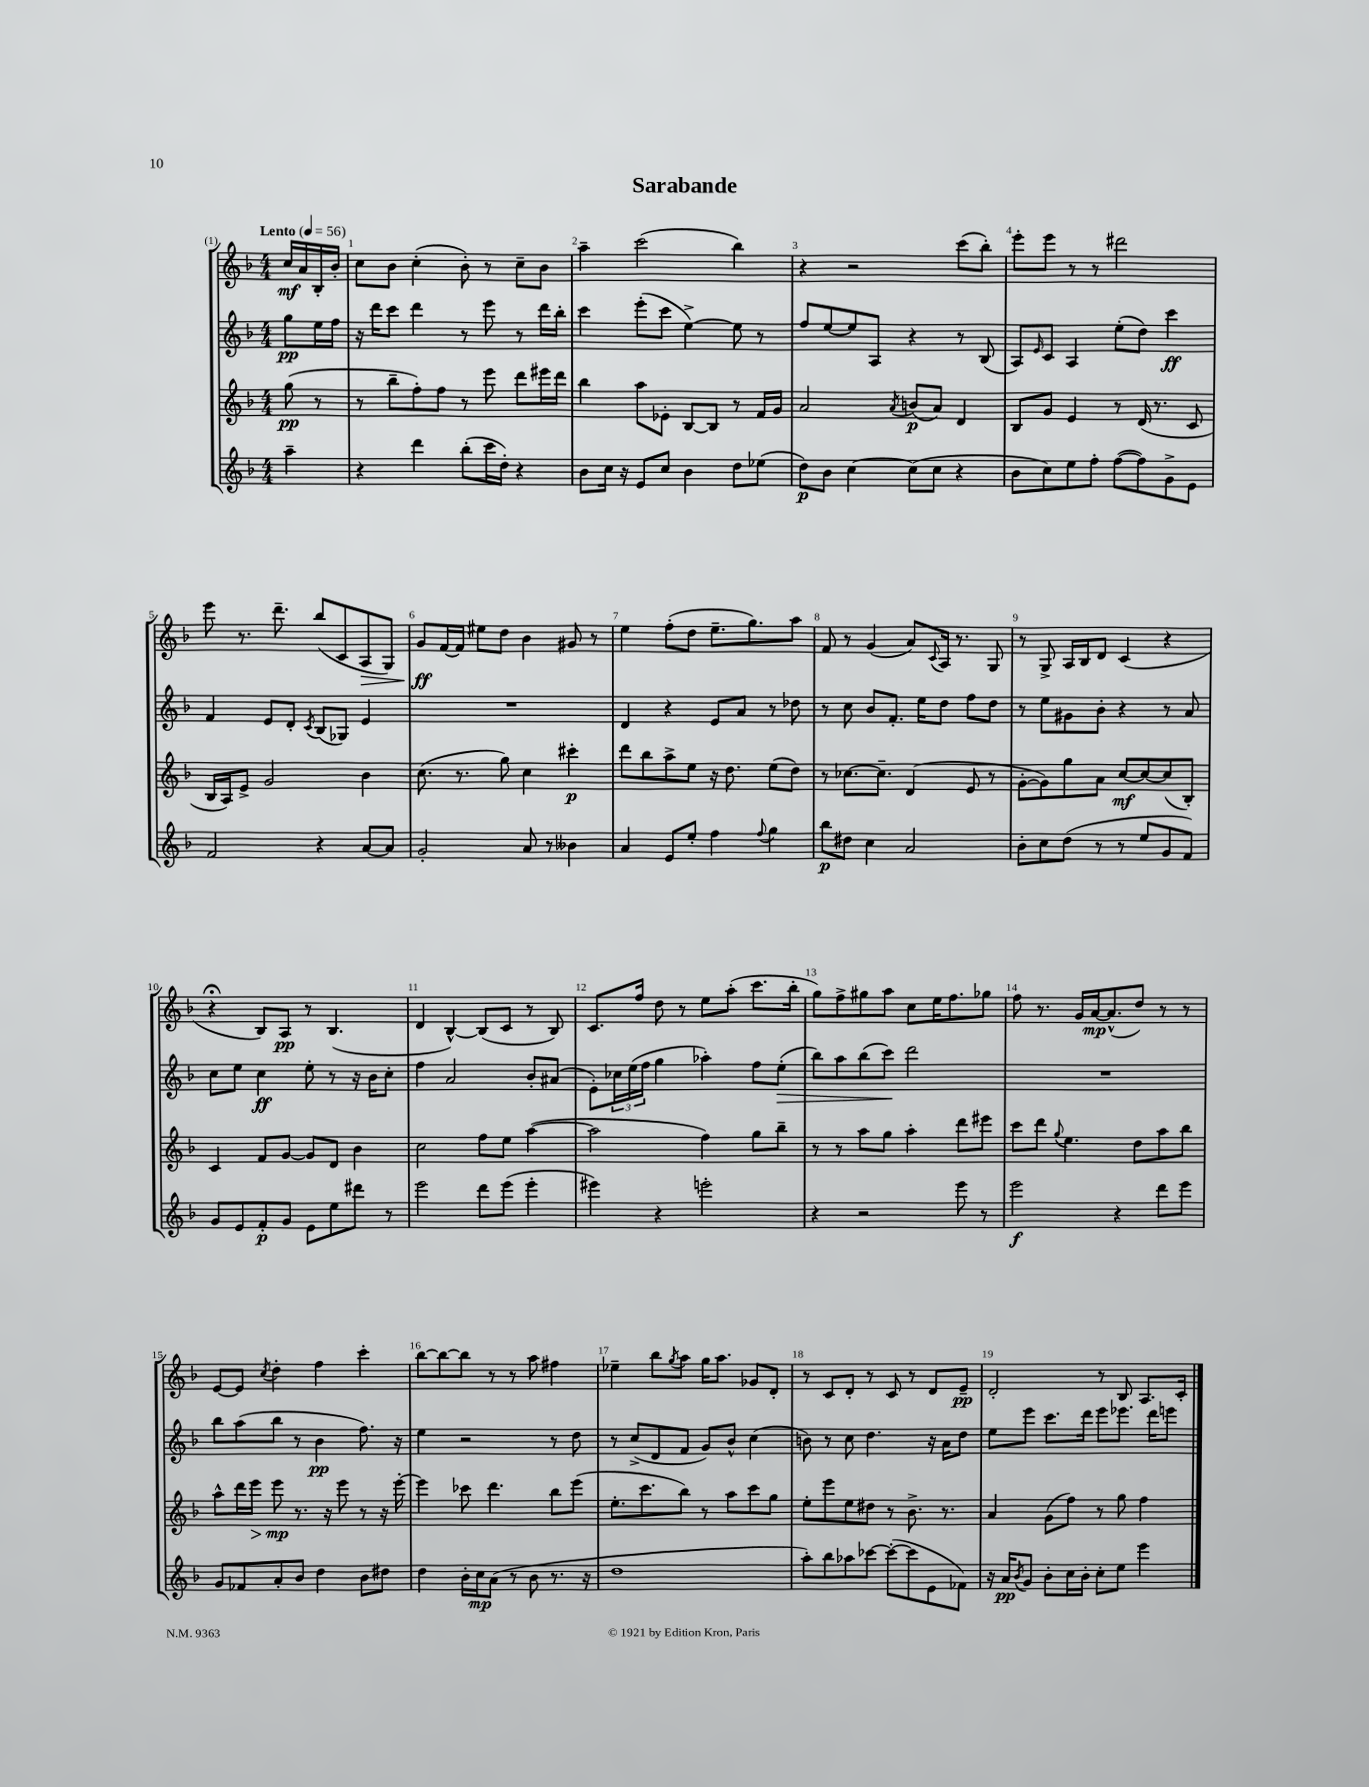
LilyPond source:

\header { title = "Sarabande" }
<<
\new StaffGroup <<
\new Staff = "s0" {
    \clef treble \key f \major \numericTimeSignature \time 4/4 \partial 4 \tempo "Lento" 4 = 56
    c''16\mf a'16 bes16-. bes'16-. |
    c''8 bes'8 c''4-.( bes'8-.) r8 c''8-- bes'8 |
    a''4-- c'''2( bes''4) |
    r4 r2 c'''8( bes''8-.) |
    e'''8-. e'''8 r8 r8 dis'''2 |
    e'''8 r8. d'''8.-- bes''8( c'8 a8\> g8) |
    g'8\ff\! f'16~ f'16 eis''8 d''8 bes'4 gis'8 r8 |
    e''4 f''8-.( d''8 e''8.-- g''8.) a''8 |
    f'8 r8 g'4( a'8) \appoggiatura { c'8 } a16 r8. g8 |
    r8 g8-> a16 bes16 d'8 c'4( r4 |
    r4\fermata bes8) a8\pp r8 bes4.( |
    d'4 bes4~-^) bes8( c'8 r8 bes8) |
    c'8. f''16 d''8 r8 e''8 a''8-.( c'''8. bes''16-. |
    g''8) f''8-> gis''8 a''8 c''8 e''16 f''8. ges''8 |
    f''8 r8. g'16 a'16~\mp a'8.-^( d''8) r8 r8 |
    e'8~ e'8 \acciaccatura { c''8 } d''4-. f''4 c'''4-. |
    bes''8~ bes''8~ bes''8 r8 r8 a''8 fis''4 |
    ees''4-- bes''8 \acciaccatura { g''8 } a''8 g''16 a''8. ges'8 d'8-. |
    r8 c'8 d'8-. r8 c'8 r8 d'8 e'8--\pp |
    d'2-. r8 bes8 a8. c'16-. \bar "|." |
}
\new Staff = "s1" {
    \clef treble \key f \major \numericTimeSignature \time 4/4 \partial 4
    g''8\pp e''16 f''16 |
    r16 d'''16 c'''8 d'''4 r8 e'''8 r8 d'''16 bes''16-. |
    c'''4 e'''8-.( c'''8 e''4~->) e''8 r8 |
    f''8 e''8~ e''8 a8 r4 r8 bes8( |
    a8) \grace { e'16 } c'8 a4 e''8-.( d''8) c'''4\ff |
    f'4 e'8 d'8-. \acciaccatura { c'8 } bes8( ges8) e'4 |
    R1 |
    d'4 r4 e'8 a'8 r8 des''8 |
    r8 c''8 bes'8 f'8.-. e''16 d''8 f''8 d''8 |
    r8 e''8 gis'8 bes'8-. r4 r8 a'8 |
    c''8 e''8 c''4\ff e''8-. r8 r16 bes'16 c''8-. |
    f''4 a'2 bes'8-. ais'8( |
    e'8-.) \tuplet 3/2 { ces''16 e''16( f''16 } g''4 aes''4-.) f''8 e''8-.\>( |
    bes''8) a''8 bes''8( c'''8\!) d'''2 |
    R1 |
    bes''8 a''8( bes''8 r8 bes'4\pp f''8.) r16 |
    e''4 r2 r8 d''8 |
    r8 c''8->( d'8 f'8 g'8) bes'8-^ c''4( |
    b'8) r8 c''8 d''4. r16 a'16 d''8 |
    e''8 e'''8 c'''8. d'''16 e'''8 ees'''8. d'''16 e'''8 \bar "|." |
}
\new Staff = "s2" {
    \clef treble \key f \major \numericTimeSignature \time 4/4 \partial 4
    g''8\pp( r8 |
    r8 bes''8-- f''8-.) f''8 r8 e'''8 d'''8 eis'''16 d'''16 |
    bes''4 a''8 ees'8-. bes8~ bes8 r8 f'16 g'16 |
    a'2 \acciaccatura { a'8 } b'8\p( a'8) d'4 |
    bes8 g'8 e'4 r8 d'16( r8. c'8 |
    bes16 a16) e'8-> g'2 bes'4 |
    c''8.( r8. g''8) c''4 cis'''4-.\p |
    d'''8 bes''8 a''8-> e''8 r16 d''8. e''8( d''8) |
    r8 ces''8.~ ces''8.-- d'4( e'8 r8 |
    g'8~-. g'8) g''8 a'8 c''8~\mf c''8~ c''8( bes8-.) |
    c'4 f'8 g'8~ g'8 d'8 bes'4 |
    c''2 f''8 e''8 a''4~( |
    a''2 f''4) g''8 bes''8-- |
    r8 r8 a''8 g''8 a''4-. d'''8 eis'''8 |
    c'''8 d'''8 \appoggiatura { g''8 } e''4. d''8 a''8 bes''8 |
    a''8-^ d'''16 e'''16\> e'''8\mp\! r8. r16 e'''8 r8 r16 e'''16~-. |
    e'''4 ces'''8 d'''4. bes''8 e'''8( |
    e''8.-. c'''8. bes''8) r8 a''8 c'''8 g''8 |
    e''8-. e'''8 e''8 dis''8 r8 bes'8.-> r8. |
    a'4 g'8( f''8) r8 g''8 f''4 \bar "|." |
}
\new Staff = "s3" {
    \clef treble \key f \major \numericTimeSignature \time 4/4 \partial 4
    a''4-- |
    r4 d'''4 bes''8-.( c'''16 d''16-.) r4 |
    bes'8 c''16 r16 e'8 c''8 bes'4 d''8 ees''8( |
    d''8\p) bes'8 c''4~ c''8( c''8 r4 |
    bes'8 c''8) e''8 f''8-. f''8~( f''8) g'8-> e'8 |
    f'2 r4 a'8~ a'8 |
    g'2-. a'8 r8 beses'4 |
    a'4 e'8 e''8-. f''4 \appoggiatura { f''8 } g''4 |
    bes''8\p dis''8 c''4 a'2 |
    bes'8-. c''8 d''8( r8 r8 e''8 g'8 f'8) |
    g'8 e'8 f'8-.\p g'8 e'8 e''8 dis'''8 r8 |
    e'''2 d'''8 e'''8( e'''4-. |
    eis'''4) r4 e'''2-. |
    r4 r2 e'''8 r8 |
    e'''2\f r4 d'''8 e'''8 |
    g'8 fes'8 a'8-. bes'8 d''4 bes'8 dis''8 |
    d''4 bes'16-. c''16\mp a'8( r8 bes'8 r8. r16 |
    d''1 |
    a''8-.) bes''8 aes''8 ces'''8~ ces'''8~-.( ces'''8 e'8 fes'8) |
    r16 a'16\pp \acciaccatura { bes'8 } g'8 bes'8-. c''16 bes'16-. c''8-. e''8 e'''4 \bar "|." |
}
>>
>>
\layout { \context { \Score \override BarNumber.break-visibility = ##(#f #t #t) barNumberVisibility = #all-bar-numbers-visible } }
